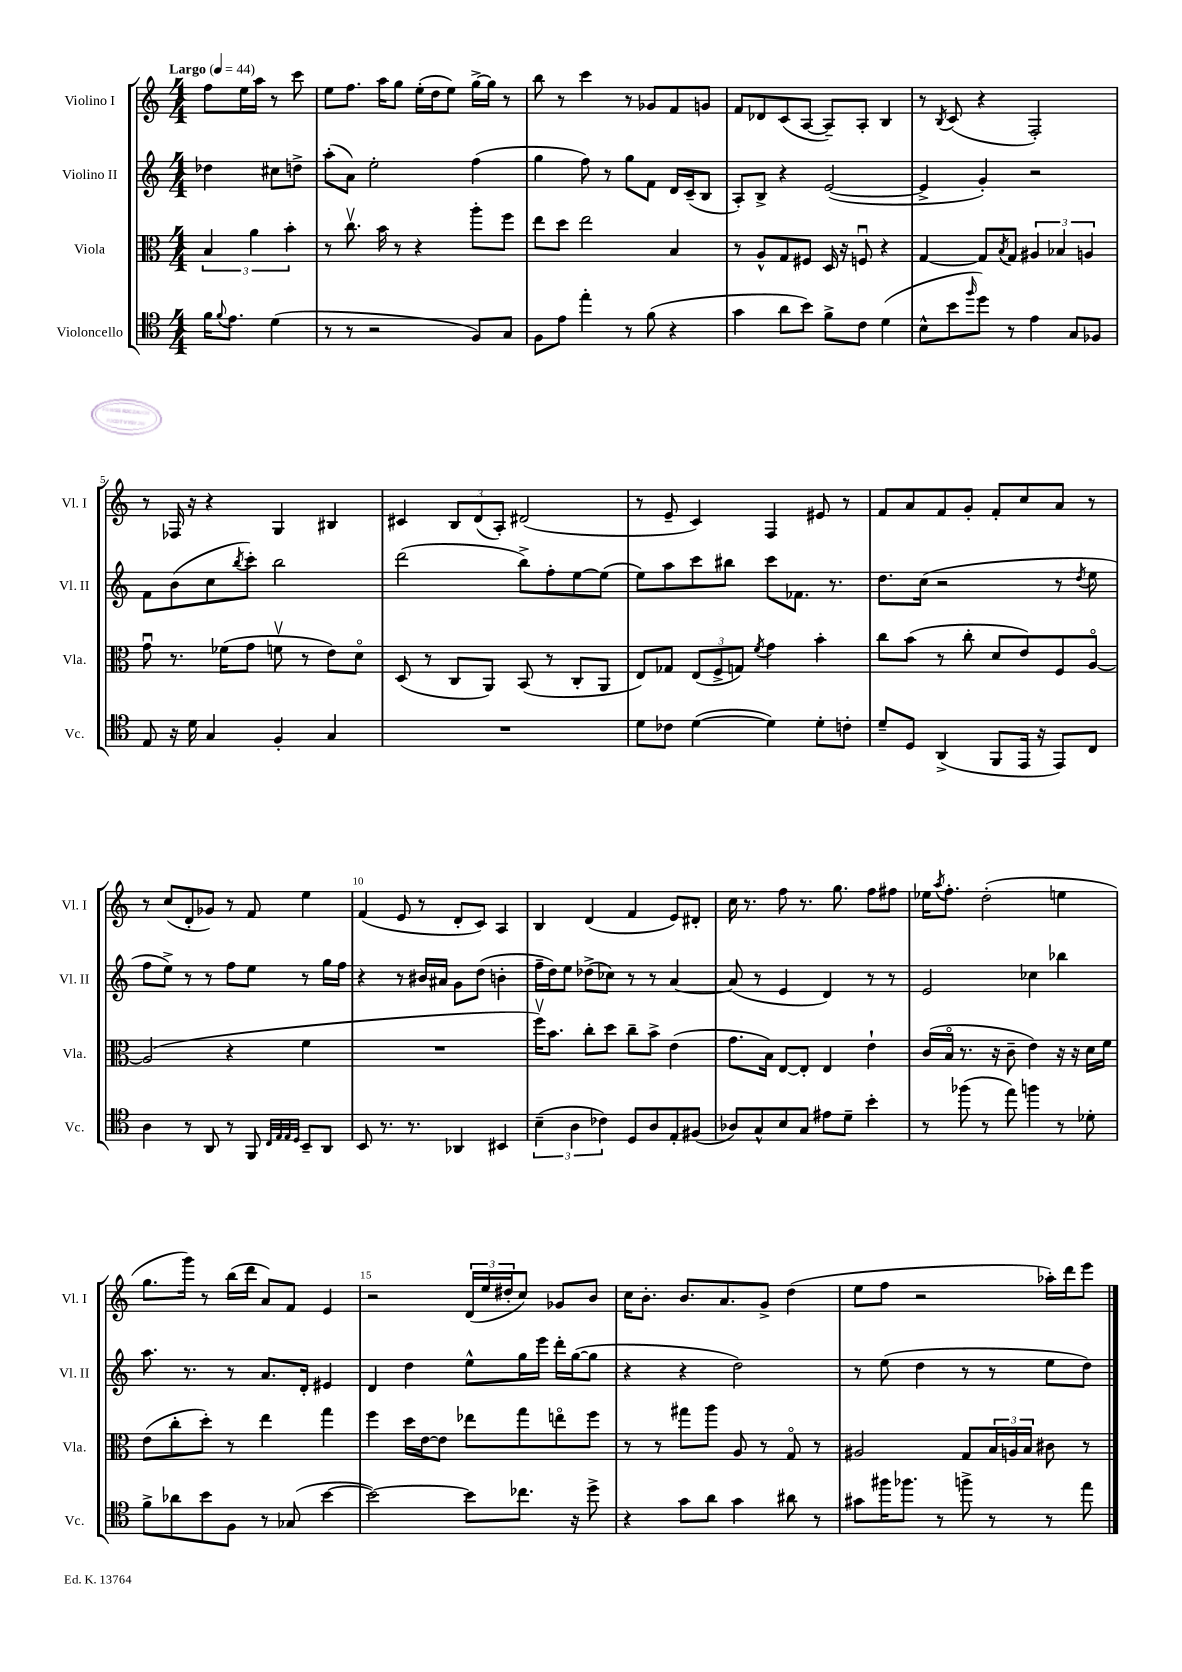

**kern	**kern	**kern	**kern
*staff4	*staff3	*staff2	*staff1
*clefC4	*clefC3	*clefG2	*clefG2
*k[]	*k[]	*k[]	*k[]
*M4/4	*M4/4	*M4/4	*M4/4
*MM44	*MM44	*MM44	*MM44
16f	6B	4dd-	8ff
8qqf	.	.	.
8.e	.	.	.
.	.	.	16ee
.	6a	.	.
.	.	.	16aa
(4d	.	8cc#	8r
.	6b'	.	.
.	.	8dd^	8ccc
=	=	=	=
8r	8r	(8aa'	8ee
8r	8.ccv	8a)	8.ff
2r	.	2ee'	.
.	16b	.	16aa
.	8r	.	8gg
.	4r	.	(16ee'
.	.	.	16dd
.	.	.	8ee)
8F)	8aa'	(4ff	[16gg^
.	.	.	16gg]
8G	8ff	.	8r
=	=	=	=
8F	8ee	4gg	8bb
8e	8dd	.	8r
4ee'	2ee	8ff)	4ccc
.	.	8r	.
8r	.	8gg	8r
(8f	.	8f	8g-
4r	4B	16d	8f
.	.	(16c~	.
.	.	8B	8g
=	=	=	=
4g	8r	8A')	8f
.	8A^^	8B^	8d-
8a	8G	4r	(8c
8b)	8F#	.	[8A
8f^	16D	([2e	8A~])
.	16r	.	.
8c	8Fu	.	8A'
(4d	4r	.	4B
=	=	=	=
8B^^	[4G	4e^]	8r
.	.	.	8qB
8b	.	.	(8c
16qqff	.	.	.
8dd)	8G]	4g')	4r
.	8qB	.	.
8r	8G	.	.
4e	6A#	2r	2F')
.	6B-	.	.
8G	.	.	.
.	6A	.	.
8F-	.	.	.
=	=	=	=
8E	8gu	8f	8r
16r	8.r	(8b	16F-
16d	.	.	16r
4G	.	8cc	4r
.	(16f-	.	.
.	.	8qbb	.
.	8g	8ccc')	.
4F'	8fv	2bb	4G
.	8r	.	.
4G	8e)	.	4B#
.	8do	.	.
=	=	=	=
1r	(8D	(2ddd	4c#
.	8r	.	.
.	8C	.	12B
.	.	.	(12d
.	8AA)	.	.
.	.	.	12A')
.	(8BB	8bb^)	(2d#
.	8r	8ff'	.
.	8C'	[8ee	.
.	8AA	(8ee]	.
=	=	=	=
8d	8E)	8ee)	8r
8c-	8G-	8aa	8e~
([4d	(12E	8ccc	4c)
.	12F^	.	.
.	.	8bb#	.
.	12G)	.	.
.	8qf	.	.
4d])	4g	8ccc	4F
.	.	8.f-	.
8d'	4b'	.	8e#
.	.	8.r	.
8c'	.	.	8r
=	=	=	=
8d~	8cc	8.dd	8f
8D	(8b	.	8a
.	.	(16cc	.
(4AA^	8r	2r	8f
.	8cc'	.	8g'
8FF	8d	.	8f'
16EE	8e)	.	8cc
16r	.	.	.
8EE)	8F	8r	8a
.	.	8qdd	.
8C	[8Ao	8ee	8r
=	=	=	=
4A	(2A]	8ff	8r
.	.	8ee^)	(8cc
8r	.	8r	8d'
8AA	.	8r	8g-)
8r	4r	8ff	8r
8FF	.	8ee	8f
32qqC	.	.	.
32qqE	.	.	.
32qqE	.	.	.
32qqD	.	.	.
8BB~	4f	8r	4ee
8AA	.	16gg	.
.	.	16ff	.
=	=	=	=
8BB	1r	4r	(4f
8.r	.	.	.
.	.	8r	8e
8.r	.	.	.
.	.	16b#	8r
.	.	16a#	.
4AA-	.	8g	8d'
.	.	(8dd	8c)
4BB#	.	4b'	4A
=	=	=	=
(6B~	16ffv)	16ff~	4B
.	8.b	16dd)	.
.	.	8ee	.
6A	.	.	.
.	8cc'	(8dd-^	(4d
6c-)	.	.	.
.	8dd	8cc-)	.
8D	8cc~	8r	4f
8A	8b^	8r	.
8E'	(4e	[4a	8e)
(8F#	.	.	8d#'
=	=	=	=
8A-)	8.g	(8a]	16cc
.	.	.	8.r
8G^^	.	8r	.
.	16B)	.	.
8B	[8E	4e	8ff
8G	8E']	.	8.r
8e#	4E	4d)	.
.	.	.	8.gg
8d~	.	.	.
4b'	4e`	8r	8ff
.	.	8r	8ff#
=	=	=	=
8r	(16c	2e	16ee-
.	.	.	8qaa
.	16Bo	.	8.ff'
(8ff-	8.r	.	.
8r	.	.	(2dd'
.	16r	.	.
8ee)	8c~	.	.
4ff	4e)	4cc-	.
8r	16r	4bb-	4ee
.	16r	.	.
8d-'	16d	.	.
.	16f	.	.
=	=	=	=
8f^	(8e	8.aa	8.gg
8a-	8cc'	.	.
.	.	8.r	16ggg)
8b	8dd')	.	8r
8F	8r	8r	(16bb
.	.	.	16ddd
8r	4ee	8.a	8a)
(8G-	.	.	8f
.	.	16d'	.
[4b	4gg	4e#	4e
=	=	=	=
2b_)	4ff	4d	2r
.	16dd	4dd	.
.	[16e	.	.
.	8e]	.	.
8b]	8ee-	8ee^^	(24d
.	.	.	24ee
.	.	.	24dd#'
8.cc-	8gg	16gg	8cc)
.	.	16eee	.
.	8eeo	16ddd'	8g-
16r	.	([16gg	.
8dd^	8ff	8gg]	8b
=	=	=	=
4r	8r	4r	16cc
.	.	.	8.b'
.	8r	.	.
8g	8gg#	4r	8.b
8a	8aa	.	.
.	.	.	8.a
4g	8A	2dd)	.
.	8r	.	8g^
8a#	8Go	.	(4dd
8r	8r	.	.
=	=	=	=
8g#	2A#	8r	8ee
16ff#	.	(8ee	8ff
8.ff-	.	.	.
.	.	4dd	2r
8r	.	.	.
8ff^	8G	8r	.
8r	24B	8r	.
.	24A	.	.
.	24B	.	.
8r	8c#	8ee	16aa-')
.	.	.	16ddd
8ee	8r	8dd)	8eee
==	==	==	==
*-	*-	*-	*-
